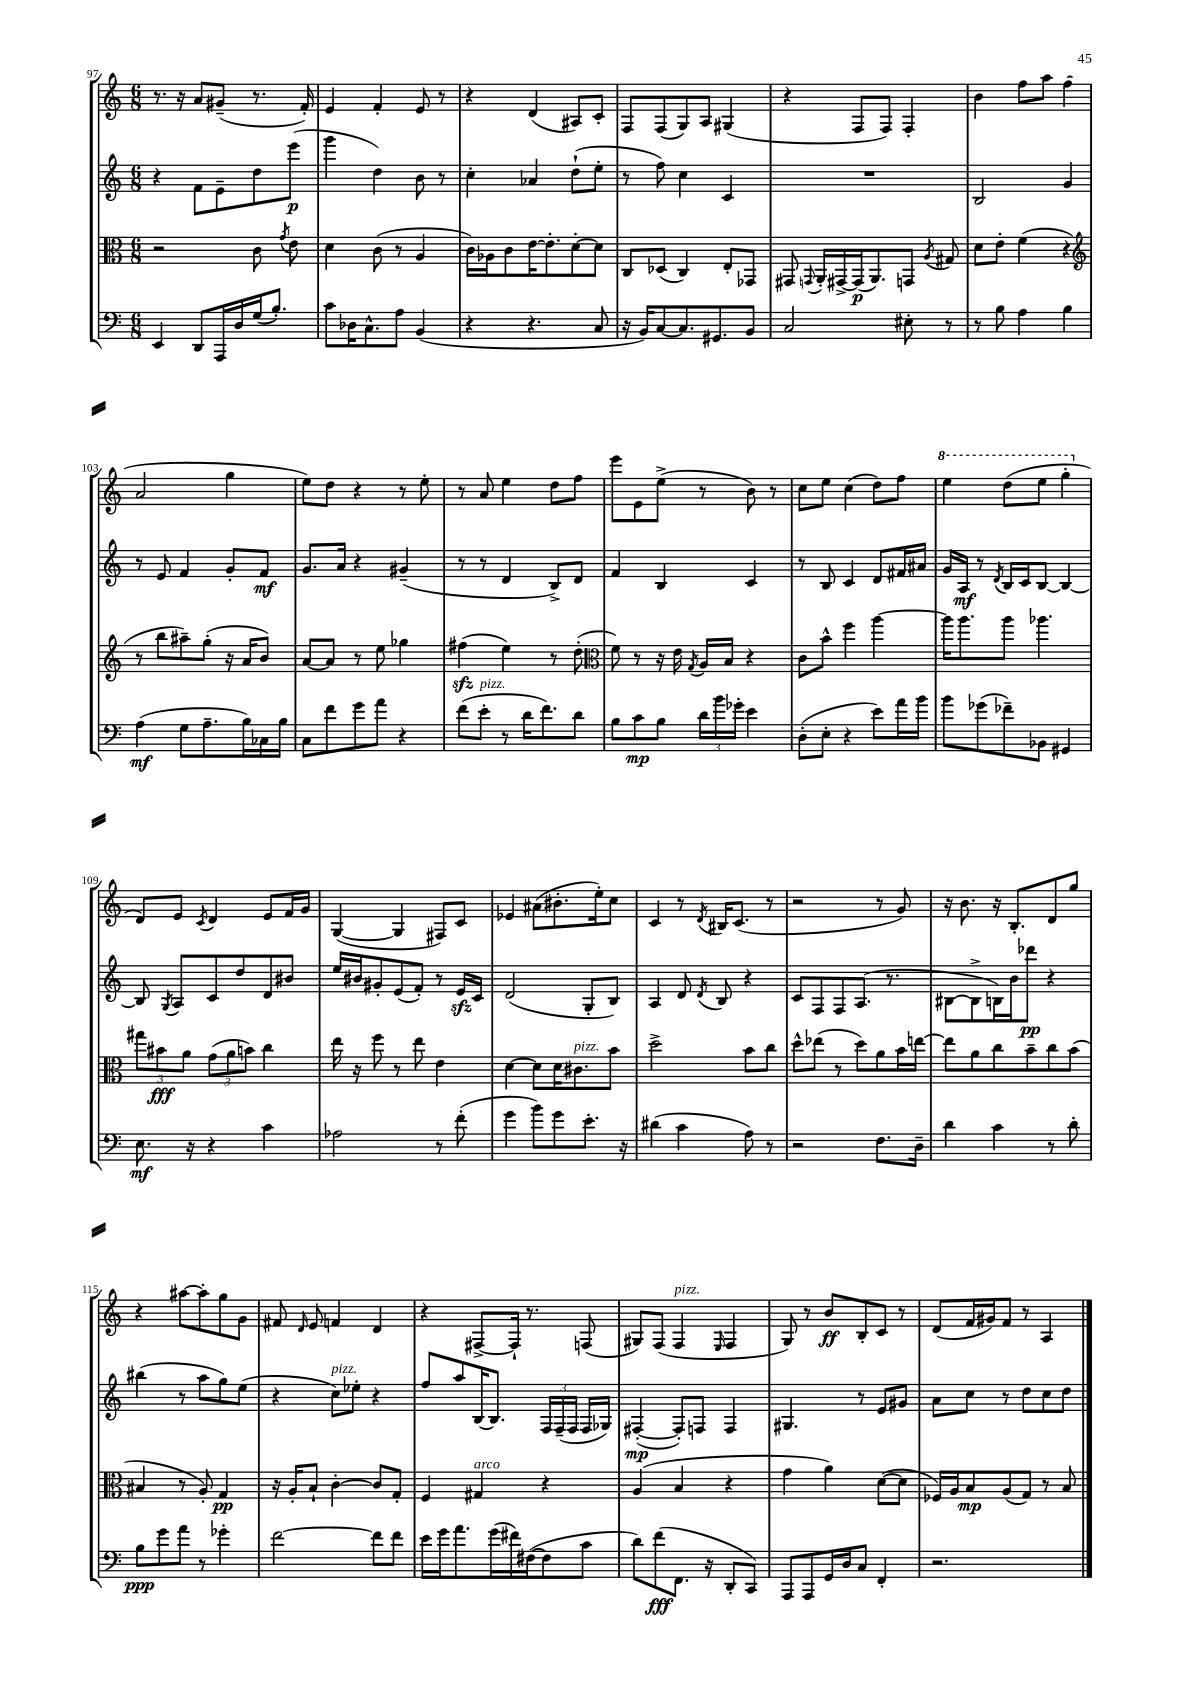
<<
\new StaffGroup <<
\new Staff = "s0" {
    \clef treble \key c \major \numericTimeSignature \time 6/8
    \autoBeamOff r8. r16 a'8[ gis'8]--( r8. f'16-.) |
    e'4 f'4-. e'8 r8 |
    r4 d'4( ais8[) c'8]-. |
    f8[ f8( g8) a8] gis4( |
    r4 f8[ f8]) f4-. |
    b'4 f''8[ a''8] f''4( |
    a'2 g''4 |
    e''8[) d''8] r4 r8 e''8-. |
    r8 a'8 e''4 d''8[ f''8] |
    e'''8[ e'8 e''8]->( r8 b'8) r8 |
    c''8[ e''8] c''4( d''8[) f''8] |
    \ottava #1 e'''4 d'''8[( e'''8] g'''4-. \ottava #0 |
    d'8[) e'8] \acciaccatura { c'8 } d'4 e'8[ f'16 g'16] |
    g4~( g4 fis8[) c'8] |
    ees'4 ais'8[( bis'8.-. e''16-.) c''8] |
    c'4 r8 \acciaccatura { d'8 } bis16[ c'8.]( r8 |
    r2 r8 g'8) |
    r16 b'8. r16 b8.[-. d'8 g''8] |
    r4 ais''8[~ ais''8-. g''8 g'8] |
    fis'8 \grace { d'16 } e'8 f'4 d'4 |
    r4 fis8[~-> fis16]-! r8. f8( |
    gis8[) f8]( f4^\markup { \italic "pizz." } \grace { e16 } f4 |
    g8) r8 b'8[\ff b8-. c'8] r8 |
    d'8[( f'16 gis'16) f'8] r8 a4 \bar "|." |
}
\new Staff = "s1" {
    \clef treble \key c \major \numericTimeSignature \time 6/8
    \autoBeamOff r4 f'8[ e'8-- d''8 e'''8]\p( |
    g'''4 d''4) b'8 r8 |
    c''4-. aes'4 d''8[-!( e''8]-. |
    r8 f''8) c''4 c'4 |
    R2. |
    b2 g'4 |
    r8 e'8 f'4 g'8[-. f'8]\mf |
    g'8.[ a'16] r4 gis'4--( |
    r8 r8 d'4 b8[->) d'8] |
    f'4 b4 c'4 |
    r8 b8 c'4 d'8[ fis'16 ais'16] |
    g'16[ a16]\mf r8 \acciaccatura { d'8 } b16[ c'16 b8]~ b4~ |
    b8 \acciaccatura { g8 } a8[ c'8 d''8 d'8 bis'8] |
    e''16[ bis'16 gis'8-. e'8( f'8]-.) r8 e'16[\sfz c'16] |
    d'2( g8[-. b8]) |
    a4 d'8 \acciaccatura { d'8 } b8 r4 |
    c'8[ f8 f8 a8.]( r8. |
    bis8[~ bis8-> b16) b'16 des'''8]\pp r4 |
    bis''4( r8 a''8[ g''8) e''8]( |
    r4 c''8[^\markup { \italic "pizz." }) ees''8]-. r4 |
    f''8[ a''8 b16~ b8.] \tuplet 3/2 { f16[ f16--( f16] } f16[ ges16]) |
    fis4~-.\mp( fis8[-.) f8] f4 |
    gis4. r8 e'8[ gis'8] |
    a'8[ c''8] r8 d''8[ c''8 d''8] \bar "|." |
}
\new Staff = "s2" {
    \clef alto \key c \major \numericTimeSignature \time 6/8
    \autoBeamOff r2 c'8 \acciaccatura { g'8 } e'8 |
    d'4 c'8( r8 a4 |
    c'16[) aes16 c'8 e'16~ e'8.-. d'8~-. d'8] |
    c8[ des8]( c4) e8[-. ges,8] |
    gis,8 \appoggiatura { g,8 } a,16[-. gis,16~-> gis,16\p( a,8.) g,8] \acciaccatura { a8 } gis8 |
    d'8[ e'8]-. f'4( r4 |
    \clef treble r8 b''8[ ais''8--) g''8]-.( r16 a'16[ b'8]) |
    a'8[~ a'8] r8 e''8 ges''4 |
    fis''4\sfz( e''4) r8 d''8-.( |
    \clef alto f'8) r8 r16 e'16 \acciaccatura { g8 } a16[ b16] r4 |
    c'8[ b'8]-^ f''4 a''4~ |
    a''16[ a''8. a''8] aes''4. |
    \tuplet 3/2 { gis''8[ bis'8\fff a'8] } \tuplet 3/2 { g'8[( a'8 b'8]) } c''4 |
    e''16 r16 f''8 r8 e''8 e'4 |
    d'4~ d'8[ d'16 cis'8.^\markup { \italic "pizz." } b'8] |
    d''2-> b'8[ c''8] |
    d''8[-^ ees''8]( r8 d''8[) a'8 b'16 e''16]~ |
    e''8[ a'8 c''8 b'8-- c''8 b'8]( |
    bis4 r8 a8-.) g4\pp |
    r16 a16[-. b8]-! c'4~-. c'8[ g8]-. |
    f4 gis4^\markup { \italic "arco" } r4 |
    a4( b4 r4 |
    g'4 a'4) d'8[~( d'8] |
    fes16[) a16 b8\mp a8( g8]) r8 b8 \bar "|." |
}
\new Staff = "s3" {
    \clef bass \key c \major \numericTimeSignature \time 6/8
    \autoBeamOff e,4 d,8[ a,,16 d16 g16( b8.]-.) |
    c'8[ des16 c8.-^ a8] b,4( |
    r4 r4. c8 |
    r16 b,16[) c8~ c8. gis,8. b,8] |
    c2 eis8-. r8 |
    r8 b8 a4 b4 |
    a4\mf( g8[ a8.-- b16) ces16 b16] |
    c8[ f'8 g'8 a'8] r4 |
    f'8[( e'8]-.^\markup { \italic "pizz." } r8 d'16[ f'8.) d'8] |
    b8[ c'8\mp b8] \tuplet 3/2 { d'16[ b'16 ges'16]-. } e'4 |
    d8[-.( e8]-. r4 e'8[) a'16 b'16] |
    b'8[ ges'8( fes'8--) bes,8] gis,4 |
    e8.\mf r16 r4 c'4 |
    aes2 r8 f'8-.( |
    g'4 b'8[) g'8 e'8.]-. r16 |
    dis'4( c'4 a8) r8 |
    r2 f8.[ d16]-- |
    d'4 c'4 r8 d'8-. |
    b8[\ppp g'8 a'8] r8 ges'4-. |
    f'2~ f'8[ f'8] |
    e'16[ g'16 a'8. g'16( fis'16) fis16~( fis8 c'8] |
    d'8[) f'8\fff( f,8.] r16 d,8[-. c,8]) |
    a,,8[ a,,8 g,16 d16 c8] f,4-. |
    r2. \bar "|." |
}
>>
>>
\layout { \context { \Score currentBarNumber = #97 } }
